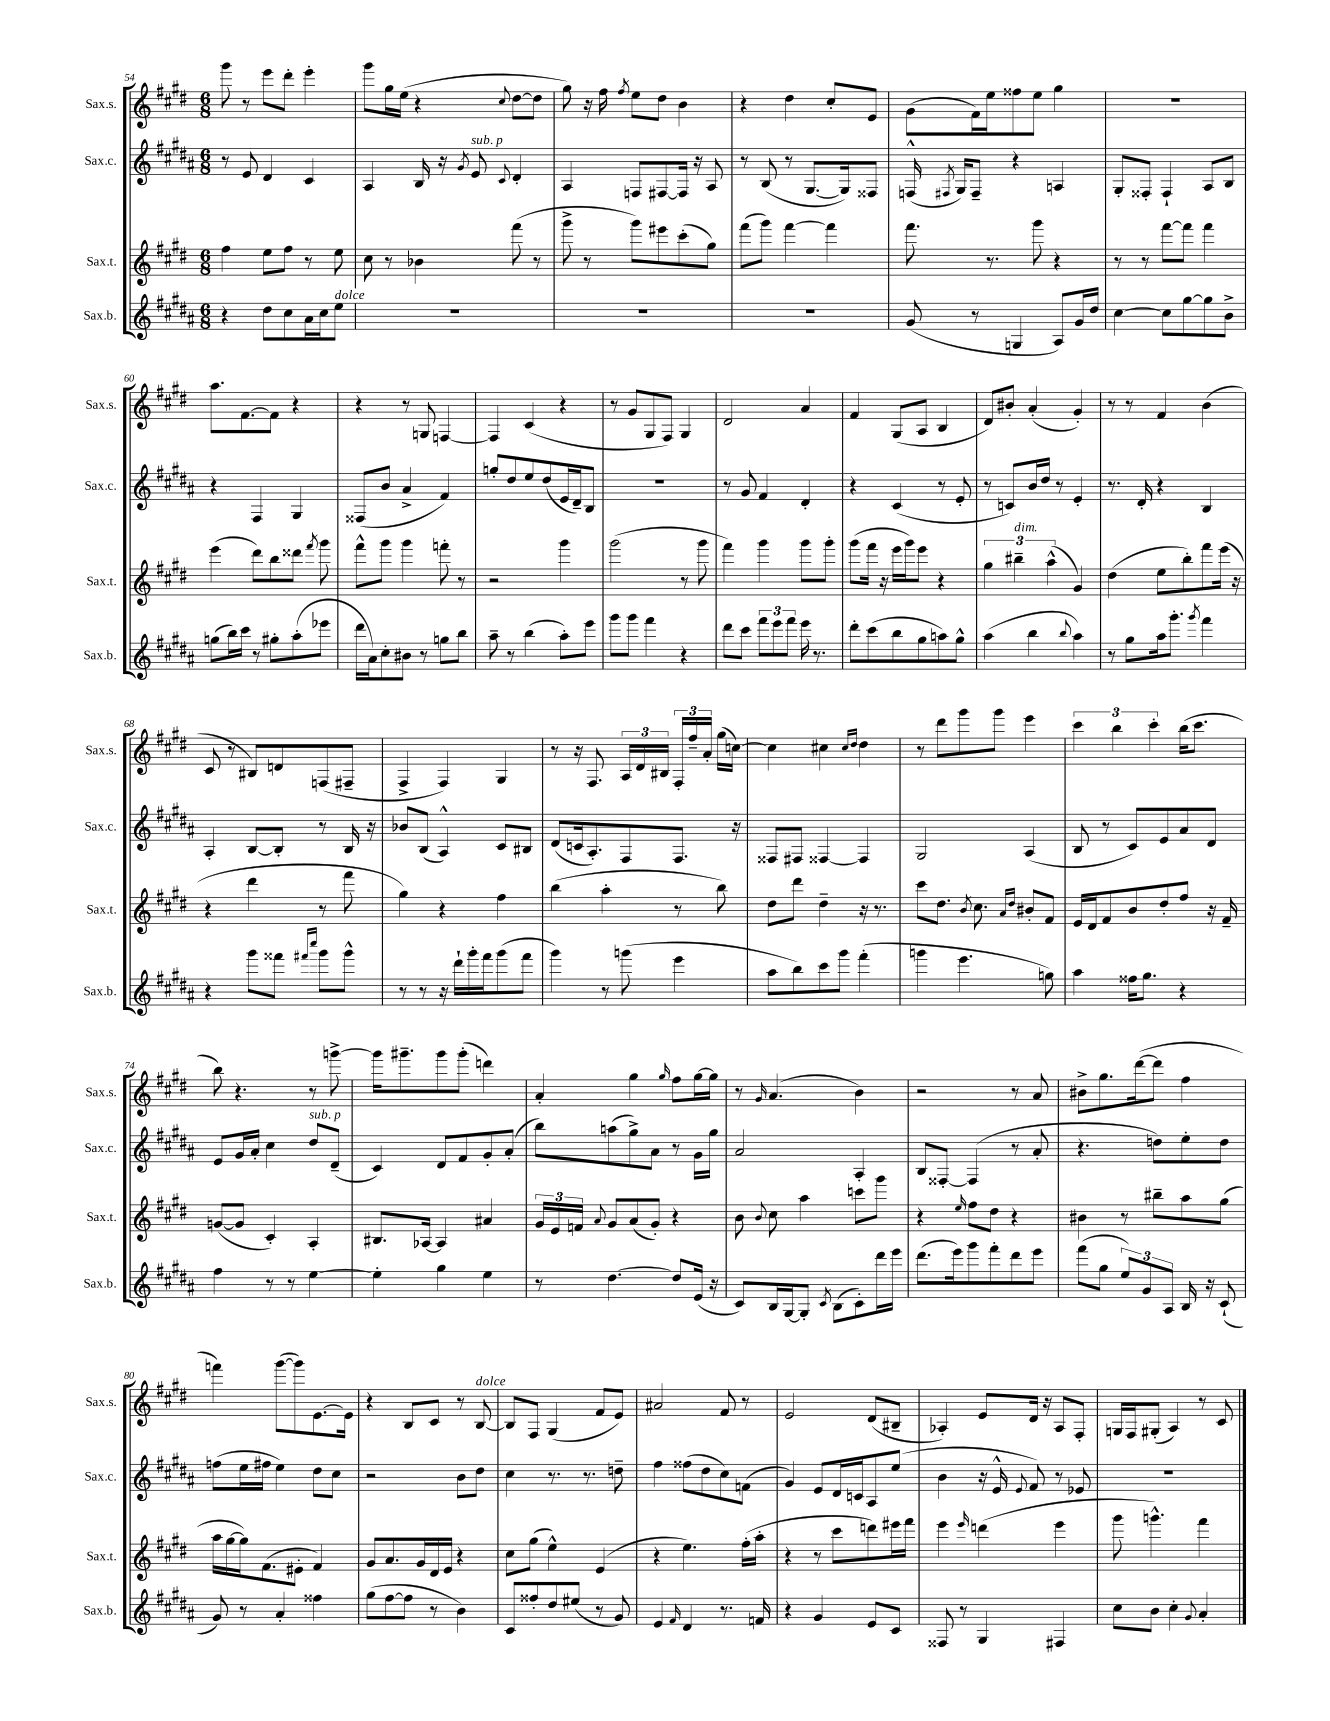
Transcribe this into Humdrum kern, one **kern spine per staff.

**kern	**kern	**kern	**kern
*staff4	*staff3	*staff2	*staff1
*clefG2	*clefG2	*clefG2	*clefG2
*k[f#c#g#d#a#]	*k[f#c#g#d#]	*k[f#c#g#d#a#]	*k[f#c#g#d#]
*M6/8	*M6/8	*M6/8	*M6/8
4r	4ff#\	8r	8ggg#\
.	.	8e/	8r
8dd#\L	8ee\L	4d#/	8eee\L
8cc#\	8ff#\J	.	8ddd#'\J
16a#\L	8r	4c#/	4eee'\
16cc#\J	.	.	.
8ee\J	8ee\	.	.
=	=	=	=
2.r	8cc#\	4A#/	8ggg#\L
.	8r	.	16gg#\L
.	.	.	(16ee\JJ
.	4b-\	16B/	4r
.	.	16r	.
.	.	8qg#/	.
.	.	8e/	.
.	.	8qqc#/	8qqcc#/
.	(8fff#\	4d#'/	[8dd#\L
.	8r	.	8dd#\]J
=	=	=	=
2.r	8ggg#^\	4A#/	8gg#\)
.	8r	.	16r
.	.	.	16ff#\
.	.	.	8qff#/
.	8ggg#\L)	8F/L	8ee\L
.	8eee#\	[8F#/	8dd#\J
.	(8ccc#'\	16F#/]Jk	4b\
.	.	16r	.
.	8gg#\J)	8A#/	.
=	=	=	=
2.r	(8fff#\L	8r	4r
.	8ggg#\J)	(8B/	.
.	[4fff#\	8r	4dd#\
.	.	[8.G#/L	.
.	4fff#\]	.	8cc#'/L
.	.	16G#/]k)	.
.	.	8F##/J	8e/J
=	=	=	=
(8g#/	8.fff#\	(16F^^/	(8g#\L
.	.	8qF#/	.
.	.	16G#/LK)	.
8r	.	8F#~/J	16f#\L)
.	8.r	.	16ee\J
4G/	.	4r	8ff##\
.	8ggg#\	.	8ee\J
8A#/L)	4r	4A/	4gg#\
16g#/L	.	.	.
16dd#/JJ	.	.	.
=	=	=	=
[4cc#\	8r	8G#'/L	2.r
.	8r	8F##'/J	.
8cc#\]L	[8fff#\L	4F##`/	.
[8gg#\	8fff#\]J	.	.
8gg#\]	4fff#\	8A#/L	.
8b^\J	.	8B/J	.
=	=	=	=
(8gg\L	(4eee\	4r	8.aa\L
16bb\L)	.	.	.
16ccc#\JJ	.	.	[8.f#\
8r	8ddd#\L)	4F#/	.
8gg#'\L	8bb\	.	8f#\]J
(8aa#'\	8ddd##\J	4G#/	4r
.	8qfff#/	.	.
8eee-\J	8ggg#\	.	.
=	=	=	=
16ddd#\LL	8fff#^^\L	(8F##/L	4r
16a#\J)	.	.	.
8cc#'\	8ggg#\J	8b/J	.
8b#\J	4ggg#\	4a#^/	8r
8r	.	.	8G/
8gg\L	8fff'\	4f#/)	[4F/
8bb\J	8r	.	.
=	=	=	=
8aa#~\	2r	8gg'/L	4F/]
8r	.	8dd#/	.
(4bb\	.	8ee/	(4c#/
.	.	(8dd#/	.
8aa#'\L)	4ggg#\	16e/L	4r
.	.	16d#~/J)	.
8eee\J	.	8B/J	.
=	=	=	=
8ggg#\L	(2ggg#\	2.r	8r
8ggg#\J	.	.	8g#/L
4fff#\	.	.	8G#/
.	.	.	8F#/J)
4r	8r	.	4G#/
.	8ggg#\	.	.
=	=	=	=
8ddd#\L	4fff#\)	8r	2d#/
8ccc#\J	.	8g#/	.
12fff#\L	4ggg#\	4f#/	.
12eee\	.	.	.
12fff#\J	.	.	.
16eee\	8ggg#\L	4d#'/	4a/
8.r	.	.	.
.	8ggg#'\J	.	.
=	=	=	=
8ddd#'\L	(8ggg#\L	4r	4f#/
(8ccc#\	16fff#\Jk	.	.
.	16r	.	.
8bb\	16eee\LL	(4c#/	(8G#/L
.	16ggg#\J)	.	.
8gg#\	8eee\J	.	8A/J
8aa\)	4r	8r	4B/
8gg#^^\J	.	8e'/	.
=	=	=	=
(4aa#\	6gg#\	8r	8d#/L)
.	.	8c/L)	8b#'/J
.	6bb#~\	.	.
4bb\	.	16b/L	(4a'/
.	.	16dd#/JJ	.
.	(6aa^^\	.	.
.	.	8r	.
8qqbb/	.	.	.
4aa#\)	4g#/)	4e'/	4g#'/)
=	=	=	=
8r	(4dd#\	8.r	8r
8gg#\L	.	.	8r
.	.	16d#'/	.
16aa#\k	8ee\L	4r	4f#/
8.ggg#'\J	.	.	.
.	8bb'\)	.	.
8qggg#/	.	.	.
4fff#\	8fff#\	4B/	(4b\
.	(16eee\Jk	.	.
.	16r	.	.
=	=	=	=
4r	4r	4A#'/	8c#/
.	.	.	8r
8ggg#\L	4ddd#\	[8B/L	8B#/L)
8fff##\J	.	8B'/]J	8d/
16qqfff#/LL	.	.	.
16qqcccc#/JJ	.	.	.
8ggg#\L	8r	8r	(8F/
8ggg#^^\J	8fff#\	16B/	8F#~/J
.	.	16r	.
=	=	=	=
8r	4gg#\)	8b-/L	4F#^/
8r	.	(8B/J	.
16r	4r	4A#^^/)	4F#/)
16ddd#`\LL	.	.	.
16ggg#'\	.	.	.
16fff#\J	.	.	.
(8ggg#\	4ff#\	8c#/L	4G#/
8fff#\J	.	8B#/J	.
=	=	=	=
4ggg#\)	(4bb\	(8d#/L	8r
.	.	16c/k	16r
.	.	8.A#'/)	8.F#/
8r	4aa'\	.	.
(8ggg\	.	8F#/	24A/LL
.	.	.	24d#/
.	.	.	24B#/JJ
4eee\	8r	8.F#/J	24F#'/LL
.	.	.	24ff#~/
.	.	.	24a'/JJ
.	8bb\)	.	(16gg#\LL
.	.	16r	[16cc\JJ)
=	=	=	=
8aa#\L	8dd#\L	8F##/L	4cc\]
8bb\)	8ddd#\J	8F#/J	.
8ccc#\	4dd#~\	[4F##/	4cc#\
8ggg#\J	.	.	.
.	.	.	16qqcc#/LL
.	.	.	16qqdd#/JJ
(4fff#'\	16r	4F##/]	4dd#\
.	8.r	.	.
=	=	=	=
4ggg\	8ccc#\L	2G#/	8r
.	8.dd#\J	.	8ddd#\L
4.eee\	.	.	8ggg#\
.	8qb/	.	.
.	8.cc#\	.	.
.	.	.	8ggg#\J
.	16qqa/LL	.	.
.	16qqdd#/JJ	.	.
.	8b#'/L	(4A#/	4eee\
8gg\)	8f#/J	.	.
=	=	=	=
4aa#\	16e/LL	8B/	6ccc#\
.	16d#/J	.	.
.	8f#/	8r	.
.	.	.	6bb\
16ff##\LK	8b/	8c#/L)	.
8.gg#\J	.	.	.
.	.	.	6ccc#'\
.	8dd#'/	8e/	.
4r	8ff#/J	8a#/	(16bb\LK
.	.	.	8.ccc#\J
.	16r	8d#/J	.
.	16f#~/	.	.
=	=	=	=
4ff#\	([8g/L	8e/L	8bb\)
.	8g/]J	16g#/L	4.r
.	.	16a#'/JJ	.
8r	4c#'/)	4cc#\	.
8r	.	.	.
[4ee\	4A'/	8dd#/L	8r
.	.	(8d#~/J	[8ggg^\
=	=	=	=
4ee'\]	8.B#/L	4c#/)	16ggg\]LK
.	.	.	8.ggg#~\
.	[16A-/Jk	.	.
4gg#\	4A-/]	8d#/L	8ggg#\
.	.	8f#/	(8ggg#'\J
4ee\	4a#/	8g#'/	4ddd\)
.	.	(8a#'/J	.
=	=	=	=
8r	24g#/LL	8bb\L)	4a'/
.	24e/	.	.
.	24f/JJ	.	.
.	8qqa/	.	.
[4.dd#\	8g#/L	(8aa\	.
.	(8a/	8gg#^\)	4gg#\
.	8g#'/J)	8a#\J	.
.	.	.	16qqgg#/
8dd#/]L	4r	8r	8ff#\L
(16e/Jk	.	16g#\LL	[16gg#\L
16r	.	16gg#\JJ	16gg#\]JJ
=	=	=	=
8c#/L)	8b\	2a#/	8r
.	8qqb/	.	16qqg#/
16B/L	8cc#\	.	(4.a/
[16G#/J	.	.	.
8G#'/]J	4aa\	.	.
8qc#/	.	.	.
(8B\L	.	.	.
8c#'\)	8ccc\L	4A#'/	4b\)
16ddd#\L	8ggg#\J	.	.
16eee\JJ	.	.	.
=	=	=	=
(8.ddd#\L	4r	8B/L	2r
.	.	[8F##'/J	.
16eee\k)	.	.	.
.	16qqee/	.	.
8ggg#\	8ff#\L	(4F##/]	.
8fff#'\	8dd#\J	.	.
8ddd#\	4r	8r	8r
8eee\J	.	8a#'/	8a/
=	=	=	=
(8fff#\L	4b#\	4.r	8b#^\L
8gg#\J	.	.	8.gg#\
12ee/L)	8r	.	.
.	.	.	([16ddd#\k
12g#/	.	.	.
.	8bb#~\L	8dd\L)	8ddd#\]J
12A#/J	.	.	.
16B/	8aa\	8ee'\	4ff#\
16r	.	.	.
(8c#`/	(8gg#\J	8dd\J	.
=	=	=	=
8g#/)	16aa\LL	(8ff\L	4fff\)
.	[16gg#\	.	.
8r	16gg#\]J)	16ee\L	.
.	(8.f#\	16ff#\JJ	.
4a#'/	.	4ee\)	([8ggg#\L
.	8e#'\J	.	8ggg#\])
4ff##\	4f#/)	8dd#\L	[8.e\
.	.	8cc#\J	.
.	.	.	16e\]Jk
=	=	=	=
(8gg#\L	8g#/L	2r	4r
[8ff#\	8.a/	.	.
8ff#\]J	.	.	8B/L
.	16g#/L	.	.
8r	16d#/	.	8c#/J
.	16e/JJ	.	.
4b\)	4r	8b\L	8r
.	.	8dd#\J	[8B/
=	=	=	=
8c#/L	8cc#\L	4cc#\	8B/]L
8ff##'/	(8gg#\J	.	8F#/J
8dd#/	4ee^^\)	8.r	(4G#/
(8ee#/J	.	.	.
.	.	8.r	.
8r	(4e/	.	8f#/L
8g#/)	.	8dd~\	8e/J)
=	=	=	=
4e/	4r	4ff#\	2a#/
16qqf#/	.	.	.
4d#/	4.ee\)	(8ff##\L	.
.	.	8dd#\	.
8.r	.	8cc#\)	8f#/
.	(16ff#'\LL	(8f\J	8r
16f/	16aa'\JJ	.	.
=	=	=	=
4r	4r	4g#/)	2e/
4g#/	8r	8e/L	.
.	8ccc#\L	16d#/L	.
.	.	16c/J	.
8e/L	8ddd\)	8A#/	(8d#/L
8c#/J	16eee#\L	(8ee/J	8B#~/J
.	16fff#\JJ	.	.
=	=	=	=
8F##/	4eee\	4b\	4A-'/)
8r	.	.	.
.	16qqeee/	.	.
4G#/	(4ddd\	16r	8e/L
.	.	16e^^/	.
.	.	8qqe/	.
.	.	8f#/)	16d#/Jk
.	.	.	16r
4F#/	4eee\	8r	8A-/L
.	.	8e-/	8F#'/J
=	=	=	=
8cc#\L	8ggg#\	2.r	16G/LL
.	.	.	16F#/J
8b\J	4.ggg^^\)	.	(8G#'/J
4cc#'\	.	.	4A/)
8qqg#/	.	.	.
4a#'/	4fff#\	.	8r
.	.	.	8c#/
==	==	==	==
*-	*-	*-	*-
